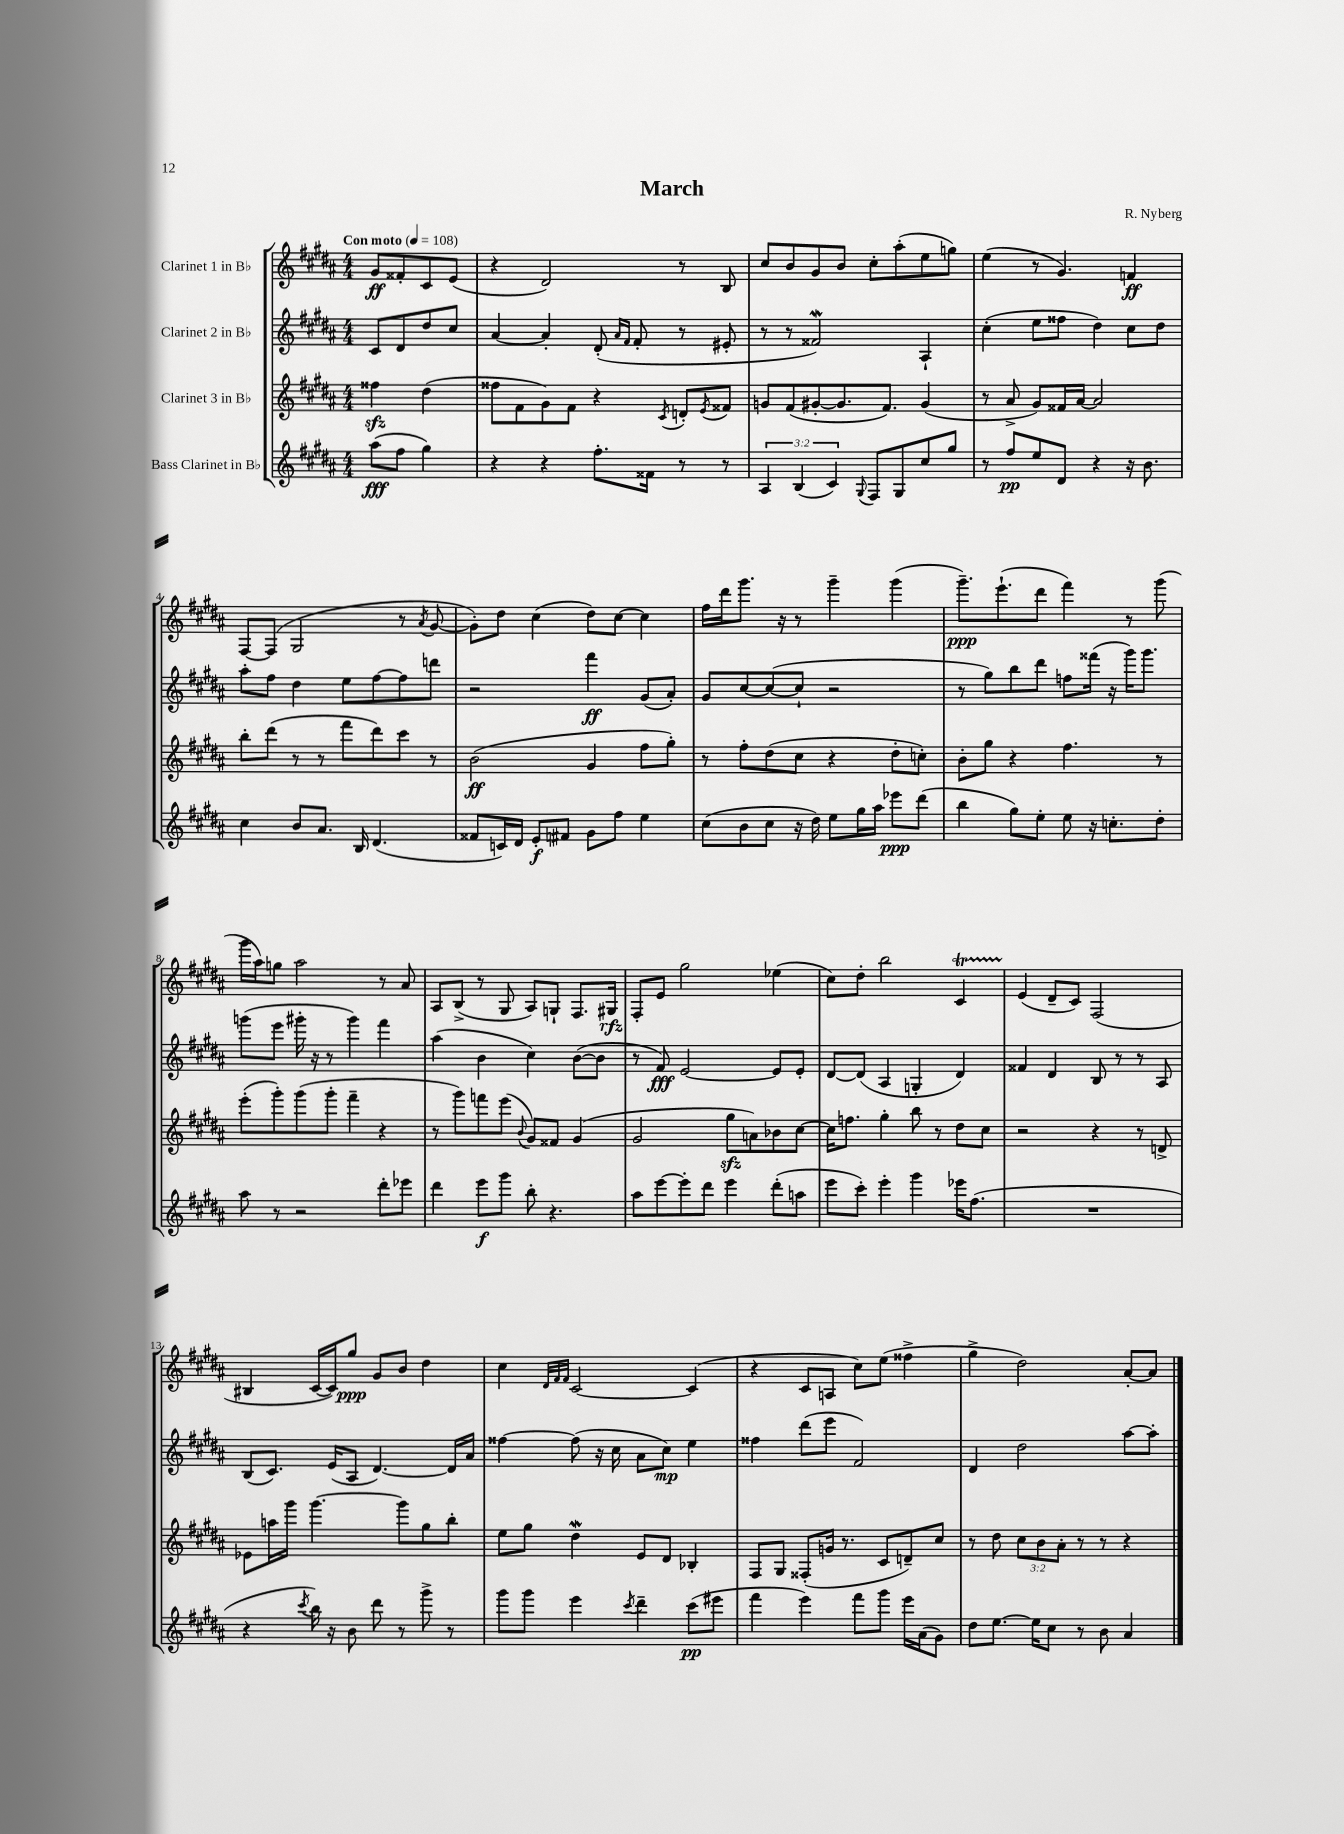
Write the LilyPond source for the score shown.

\header { title = "March" composer = "R. Nyberg" }
<<
\new StaffGroup <<
\new Staff = "s0" \with { instrumentName = "Clarinet 1 in Bb" } {
    \clef treble \key b \major \numericTimeSignature \time 4/4 \partial 2 \tempo "Con moto" 4 = 108
    gis'8\ff fisis'8-. cis'8 e'8( |
    r4 dis'2) r8 b8 |
    cis''8 b'8 gis'8 b'8 cis''8-. ais''8-.( e''8 g''8) |
    e''4( r8 gis'4.) f'4\ff |
    fis8~ fis8( gis2 r8 \acciaccatura { ais'8 } gis'8~ |
    gis'8-.) dis''8 cis''4( dis''8) cis''8~ cis''4 |
    fis''16 dis'''16 gis'''8. r16 r8 gis'''4-- gis'''4( |
    gis'''8.--\ppp) e'''8.-!( dis'''8 fis'''4) r8 gis'''8( |
    gis'''16 ais''16) g''8 ais''2 r8 ais'8 |
    ais8 b8->( r8 gis8 ais8) g8-! fis8. gis16\rfz |
    fis8-. e'8 gis''2 ees''4( |
    cis''8) dis''8-. b''2 cis'4\startTrillSpan |
    e'4\stopTrillSpan( dis'8-- cis'8) fis2( |
    bis4 cis'16~ cis'16) gis''8\ppp gis'8 b'8 dis''4 |
    cis''4 \grace { dis'32 fis'32 fis'32 } cis'2~ cis'4( |
    r4 cis'8 a8 cis''8) e''8( fisis''4-> |
    gis''4-> dis''2) ais'8~-. ais'8 \bar "|." |
}
\new Staff = "s1" \with { instrumentName = "Clarinet 2 in Bb" } {
    \clef treble \key b \major \numericTimeSignature \time 4/4 \partial 2
    cis'8 dis'8 dis''8 cis''8 |
    ais'4~ ais'4-. dis'8-.( \grace { ais'16 fis'16 } fis'8-. r8 eis'8-. |
    r8 r8 fisis'2\mordent) ais4-! |
    cis''4-.( e''8 fisis''8 dis''4) cis''8 dis''8 |
    ais''8-. fis''8 dis''4 e''8 fis''8~ fis''8 d'''8 |
    r2 fis'''4\ff gis'8( ais'8-.) |
    gis'8 cis''8~ cis''8~( cis''8-! r2 |
    r8 gis''8) b''8 dis'''8 f''8 fisis'''16( r16 gis'''16) gis'''8. |
    g'''8( e'''8 gis'''16-. r16 r8 gis'''4) fis'''4 |
    ais''4( b'4 cis''4) b'8~( b'8 |
    r8 fis'8\fff) e'2~ e'8 e'8-. |
    dis'8~ dis'8( ais4 g4-. dis'4) |
    fisis'4 dis'4 b8 r8 r8 ais8 |
    b8( cis'8.) e'16( ais8 dis'4.~) dis'16 ais'16 |
    fisis''4~ fisis''8( r16 cis''16 ais'8 cis''8\mp) e''4 |
    fisis''4 dis'''8( e'''8 fis'2) |
    dis'4 dis''2 ais''8~ ais''8-. \bar "|." |
}
\new Staff = "s2" \with { instrumentName = "Clarinet 3 in Bb" } {
    \clef treble \key b \major \numericTimeSignature \time 4/4 \override Staff.TupletNumber.text = #tuplet-number::calc-fraction-text \partial 2
    fisis''4\sfz dis''4( |
    fisis''8 fis'8 gis'8) fis'8 r4 \acciaccatura { cis'8 } d'8-. \acciaccatura { e'8 } fisis'8 |
    g'8 fis'8( gis'8~-. gis'8. fis'8.) gis'4( |
    r8 ais'8-> gis'8) fisis'16 ais'16~ ais'2 |
    b''8-. dis'''8( r8 r8 fis'''8 dis'''8) cis'''8 r8 |
    b'2\ff( gis'4 fis''8 gis''8-.) |
    r8 fis''8-. dis''8( cis''8 r4 dis''8-. c''8-.) |
    b'8-. gis''8 r4 fis''4. r8 |
    e'''8-.( gis'''8-.) gis'''8( gis'''8-. fis'''4-- r4 |
    r8 gis'''8) f'''8 e'''8( \appoggiatura { b'8 } gis'8) fisis'8 gis'4( |
    gis'2 gis''8\sfz a'8) bes'8 cis''8~ |
    cis''16 f''8. gis''4-. b''8 r8 dis''8 cis''8 |
    r2 r4 r8 d'8-> |
    ees'8 a''16 gis'''16 gis'''4.~ gis'''8 gis''8 b''8-. |
    e''8 gis''8 dis''4\mordent e'8 dis'8 bes4-. |
    fis8 gis8 fisis8-.( g'16 r8. cis'8 d'8--) cis''8 |
    r8 dis''8 \tuplet 3/2 { cis''8 b'8 ais'8-. } r8 r8 r4 \bar "|." |
}
\new Staff = "s3" \with { instrumentName = "Bass Clarinet in Bb" } {
    \clef treble \key b \major \numericTimeSignature \time 4/4 \override Staff.TupletNumber.text = #tuplet-number::calc-fraction-text \partial 2
    ais''8\fff( fis''8 gis''4) |
    r4 r4 fis''8.-. fisis'16 r8 r8 |
    \tuplet 3/2 { ais4 b4( cis'4) } \appoggiatura { gis8 } fis8 gis8 cis''8 gis''8 |
    r8 fis''8\pp e''8 dis'8 r4 r16 b'8. |
    cis''4 b'8 ais'8. b16 dis'4.( |
    fisis'8 c'16) dis'16 e'8-.\f fis'8 gis'8 fis''8 e''4 |
    cis''8( b'8 cis''8 r16 dis''16) e''8 gis''16 ais''16 ees'''8\ppp dis'''8( |
    b''4 gis''8) e''8-. e''8 r16 c''8.-. dis''8-. |
    ais''8 r8 r2 dis'''8-. ees'''8 |
    dis'''4 e'''8\f gis'''8 b''8-. r4. |
    ais''8 e'''8~ e'''8-. dis'''8 e'''4 dis'''8-.( a''8 |
    e'''8 cis'''8-.) e'''4-. gis'''4 ees'''16 fis''8.( |
    R1 |
    r4 \acciaccatura { cis'''8 } b''16) r16 b'8 dis'''8 r8 gis'''8-> r8 |
    gis'''8 gis'''8 e'''4 \acciaccatura { cis'''8 } dis'''4-- cis'''8\pp( eis'''8 |
    fis'''4 e'''4) fis'''8 gis'''8 e'''16 ais'16( gis'8) |
    dis''8 e''8.~ e''16 cis''8 r8 b'8 ais'4 \bar "|." |
}
>>
>>
